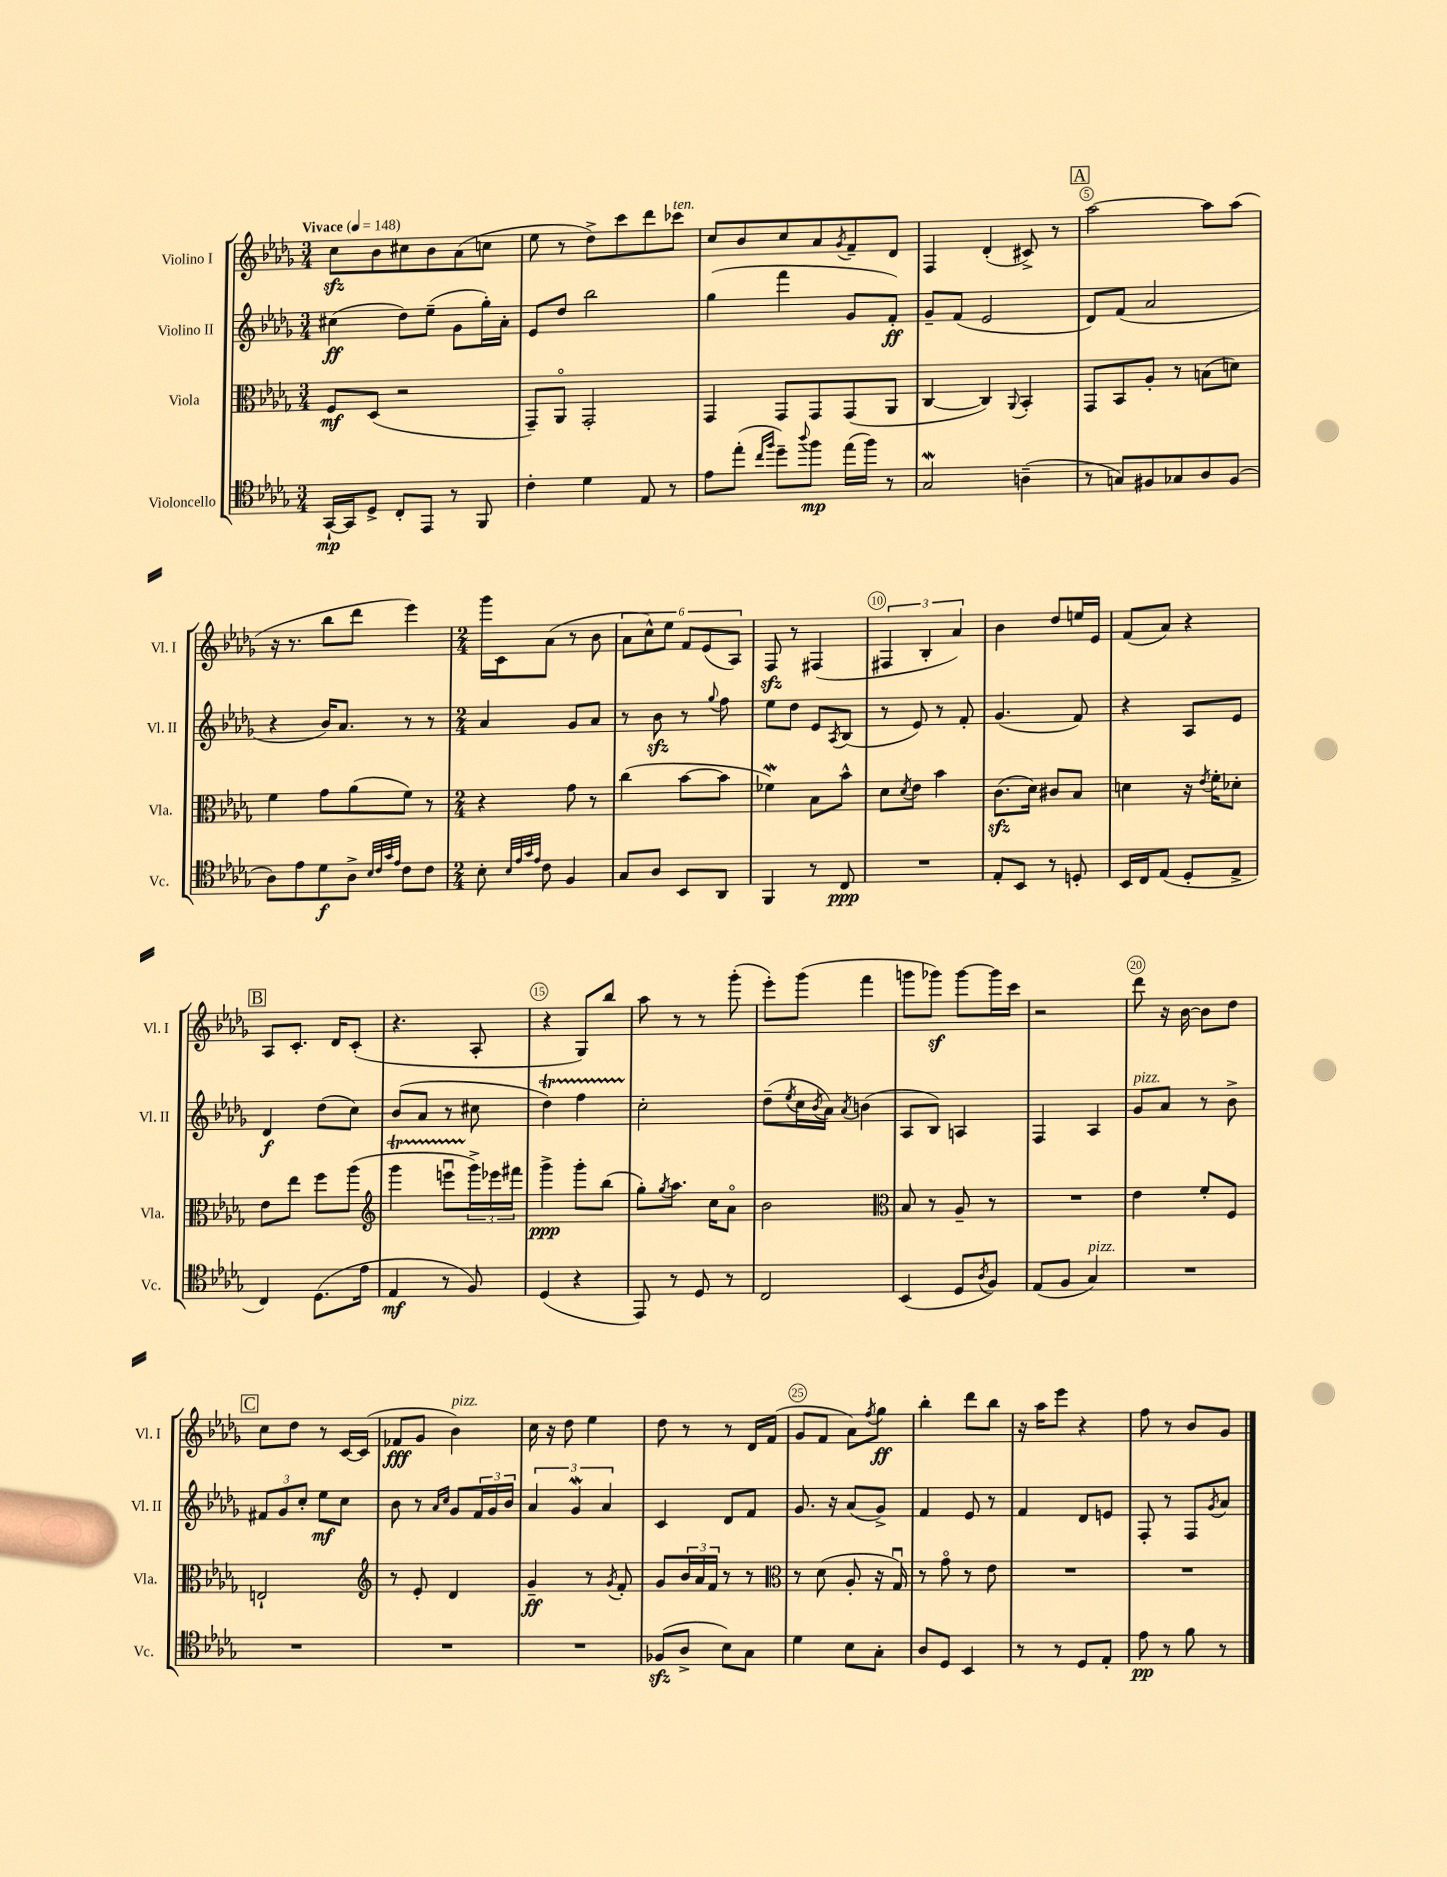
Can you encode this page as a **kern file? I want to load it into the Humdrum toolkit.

**kern	**dynam	**kern	**dynam	**kern	**dynam	**kern	**dynam
*part4	*part4	*part3	*part3	*part2	*part2	*part1	*part1
*staff4	*staff4	*staff3	*staff3	*staff2	*staff2	*staff1	*staff1
*I"Violoncello	*	*I"Viola	*	*I"Violino II	*	*I"Violino I	*
*I'Vc.	*	*I'Vla.	*	*I'Vl. II	*	*I'Vl. I	*
*clefC4	*	*clefC3	*	*clefG2	*	*clefG2	*
*k[b-e-a-d-g-]	*	*k[b-e-a-d-g-]	*	*k[b-e-a-d-g-]	*	*k[b-e-a-d-g-]	*
*M3/4	*	*M3/4	*	*M3/4	*	*M3/4	*
*MM148	*	*MM148	*	*MM148	*	*MM148	*
=1	=1	=1	=1	=1	=1	=1	=1
!	!	!	!	!	!	!LO:TX:a:B:t=Vivace	!
[16GG-`/LL	mp	8F/L	mf	(4cc#X\	ff	8cczz\L	.
16GG-/J]	.	.	.	.	.	.	.
8D-^/J	.	(8D-/J	.	.	.	8b-\	.
8C'/L	.	2r	.	8dd-\L)	.	8cc#X\	.
8EE-/J	.	.	.	(8ee-~\J	.	8b-\	.
8r	.	.	.	8g-\L	.	(8a-\	.
8FF/	.	.	.	16gg-'\L)	.	8ccn\J	.
.	.	.	.	16a-'\JJ	.	.	.
=2	=2	=2	=2	=2	=2	=2	=2
4c'\	.	8GG-~/L)	.	8e-/L	.	8ee-\	.
.	.	8AA-/J	.	8dd-/J	.	8r	.
4d-\	.	2GG-'/	.	2bb-\	.	8dd-^\L)	.
.	.	.	.	.	.	8ccc\	.
8E-/	.	.	.	.	.	8ddd-\	.
!	!	!	!	!	!	!LO:TX:a:i:t=ten.	!
8r	.	.	.	.	.	8ccc-X\J	.
=3	=3	=3	=3	=3	=3	=3	=3
8e-\L	.	4GG-/	.	(4gg-\	.	8cc/L	.
(8ee-'\J	.	.	.	.	.	8b-/	.
16qqcc/LL	.	.	.	.	.	.	.
16qqff/JJ	.	.	.	.	.	.	.
8dd-~\L)	.	8GG-/L	.	4fff\	.	8cc/	.
8qqaa-/	.	.	.	.	.	.	.
8ff\J	mp	8GG-/	.	.	.	8a-/	.
.	.	.	.	.	.	8qg-/	.
(16ee-\LL	.	(8GG-/	.	8g-/L	.	8f~/	.
16ff\JJ)	.	.	.	.	.	.	.
8r	.	8AA-/J	.	8f'/J)	ff	8d-/J	.
=4	=4	=4	=4	=4	=4	=4	=4
2G-w/	.	[4C/	.	8g-~/L	.	4F/	.
.	.	.	.	(8f/J	.	.	.
.	.	4C/])	.	2e-/	.	(4d-'/	.
.	.	8qqAA-/	.	.	.	.	.
(4An~\	.	4BB-'/	.	.	.	8c#X^/)	.
.	.	.	.	.	.	8r	.
!!LO:REH:place=s1:t=A
=5	=5	=5	=5	=5	=5	=5	=5
8r	.	8GG-/L	.	8d-/L)	.	[2aa-\	.
8Gn/L)	.	8BB-/	.	(8f/J	.	.	.
8F#X/	.	8A-'/J	.	2a-/	.	.	.
8G-X/	.	8r	.	.	.	.	.
8A-/	.	(8Bn\L	.	.	.	8aa-\L]	.
(8F#/J	.	8dn\J)	.	.	.	(8aa-\J	.
!!LO:LB:g=z
=6	=6	=6	=6	=6	=6	=6	=6
8A-\L)	.	4f\	.	4r	.	16r	.
.	.	.	.	.	.	8.r	.
8e-\	.	.	.	.	.	.	.
8d-\	f	8g-\L	.	16b-/KL)	.	8bb-\L	.
.	.	.	.	8.a-/J	.	.	.
8A-^\J	.	(8a-\	.	.	.	8ddd-\J	.
32qqB-/LLL	.	.	.	.	.	.	.
32qqc/	.	.	.	.	.	.	.
32qqg-/	.	.	.	.	.	.	.
32qqe-/JJJ	.	.	.	.	.	.	.
8c\L	.	8f\J)	.	8r	.	4eee-\)	.
8c\J	.	8r	.	8r	.	.	.
=7	=7	=7	=7	=7	=7	=7	=7
*M2/4	*	*M2/4	*	*M2/4	*	*M2/4	*
8B-'\	.	4r	.	4a-/	.	16ggg-\LL	.
.	.	.	.	.	.	16c\J	.
32qqB-/LLL	.	.	.	.	.	.	.
32qqe-/	.	.	.	.	.	.	.
32qqg-/	.	.	.	.	.	.	.
32qqe-/JJJ	.	.	.	.	.	.	.
8c\	.	.	.	.	.	(8a-\J	.
4F/	.	8g-\	.	8g-/L	.	8r	.
.	.	8r	.	8a-/J	.	8b-\	.
=8	=8	=8	=8	=8	=8	=8	=8
8G-/L	.	(4cc\	.	8r	.	12a-\L	.
.	.	.	.	.	.	12cc^^\)	.
8A-/J	.	.	.	8b-zz\	.	.	.
.	.	.	.	.	.	12ee-\J	.
8BB-/L	.	[8b-\L	.	8r	.	12f/L	.
.	.	.	.	.	.	(12e-/	.
.	.	.	.	8qqgg-/	.	.	.
8AA-/J	.	8b-\J]	.	8ff\	.	.	.
.	.	.	.	.	.	12A-/J)	.
=9	=9	=9	=9	=9	=9	=9	=9
4FF/	.	4f-Xw\)	.	8ee-\L	.	8Fzz/	.
.	.	.	.	8dd-\J	.	8r	.
8r	.	8B-\L	.	8e-/L	.	(4F#X/	.
.	.	.	.	8qA-/	.	.	.
8C/	ppp	8b-^^\J	.	(8B-/J	.	.	.
=10	=10	=10	=10	=10	=10	=10	=10
2r	.	8d-\L	.	8r	.	6F#X/	.
.	.	8qd-/	.	.	.	.	.
.	.	8e-\J	.	8e-/)	.	.	.
.	.	.	.	.	.	6B-'/	.
.	.	4b-\	.	8r	.	.	.
.	.	.	.	.	.	6a-/)	.
.	.	.	.	8f'/	.	.	.
=11	=11	=11	=11	=11	=11	=11	=11
8E-'/L	.	(8.czz\L	.	(4.g-/	.	4b-\	.
8BB-/J	.	.	.	.	.	.	.
.	.	16d-\Jk)	.	.	.	.	.
8r	.	8c#X/L	.	.	.	8dd-/L	.
8Dn'/	.	8B-/J	.	8f/)	.	16een/L	.
.	.	.	.	.	.	16e-/JJ	.
=12	=12	=12	=12	=12	=12	=12	=12
16BB-/LL	.	4dn\	.	4r	.	(8f/L	.
16C/J	.	.	.	.	.	.	.
(8E-/J	.	.	.	.	.	8a-/J)	.
8D-'/L	.	16r	.	8A-/L	.	4r	.
.	.	8qe-/	.	.	.	.	.
.	.	16f'\KL	.	.	.	.	.
8E-^/J	.	8d-X'\J	.	8e-/J	.	.	.
!!LO:LB:g=z
!!LO:REH:place=s1:t=B
=13	=13	=13	=13	=13	=13	=13	=13
4C/)	.	8e-\L	.	4d-/	f	8A-/L	.
.	.	8ee-\J	.	.	.	8.c'/J	.
(8.D-\L	.	8ff\L	.	(8dd-\L	.	.	.
.	.	.	.	.	.	16d-/KL	.
.	.	(8aa-\J	.	8cc\J)	.	(8c'/J	.
16e-\Jk	.	.	.	.	.	.	.
=14	=14	=14	=14	=14	=14	=14	=14
*	*	*clefG2	*	*	*	*	*
4E-/	mf	4ggg-T\	.	(8b-/L	.	4.r	.
.	.	.	.	8a-/J	.	.	.
8r	.	8eeenTTTu\L	.	8r	.	.	.
8F/)	.	24ggg-^\L)	.	8cc#X\	.	8A-'/	.
.	.	24eee-X\	.	.	.	.	.
.	.	24fff#X\JJ	.	.	.	.	.
=15	=15	=15	=15	=15	=15	=15	=15
(4D-/	.	4ggg-^\	ppp	4dd-T\)	.	4r	.
4r	.	8ggg-'\L	.	4ffTTT\	.	8G-/L)	.
.	.	(8bb-\J	.	.	.	8bb-/J	.
=16	=16	=16	=16	=16	=16	=16	=16
8EE-/)	.	8gg-'\L)	.	2cc'\	.	8aa-\	.
.	.	8qgg-/	.	.	.	.	.
8r	.	8.aa-\J	.	.	.	8r	.
8D-/	.	.	.	.	.	8r	.
.	.	16cc\KL	.	.	.	.	.
8r	.	8a-\J	.	.	.	(8ggg-'\	.
=17	=17	=17	=17	=17	=17	=17	=17
2C/	.	2b-\	.	(8dd-~\L	.	8eee-'\L)	.
.	.	.	.	8qee-/	.	.	.
.	.	.	.	16cc\L	.	(8ggg-\J	.
.	.	.	.	8qb-/	.	.	.
.	.	.	.	16a-\JJ)	.	.	.
.	.	.	.	8qa-/	.	.	.
.	.	.	.	(4bn\	.	4fff\	.
=18	=18	=18	=18	=18	=18	=18	=18
*	*	*clefC3	*	*	*	*	*
(4BB-/	.	8B-/	.	8A-/L	.	8gggn\L	.
.	.	8r	.	8B-/J)	.	8ggg-Xz\J)	.
8D-/L	.	8A-~/	.	4An/	.	[8ggg-\L	.
8qA-/	.	.	.	.	.	.	.
8F/J)	.	8r	.	.	.	16ggg-\L]	.
.	.	.	.	.	.	16ccc\JJ	.
=19	=19	=19	=19	=19	=19	=19	=19
(8E-/L	.	2r	.	4F/	.	2r	.
8F/J	.	.	.	.	.	.	.
!LO:TX:a:i:t=pizz.	!	!	!	!	!	!	!
4G-/)	.	.	.	4A-/	.	.	.
=20	=20	=20	=20	=20	=20	=20	=20
!	!	!	!	!LO:TX:a:i:t=pizz.	!	!	!
2r	.	4e-\	.	8g-/L	.	8ddd-\	.
.	.	.	.	8a-/J	.	16r	.
.	.	.	.	.	.	[16b-\	.
.	.	8f'/L	.	8r	.	8b-\L]	.
.	.	8F/J	.	8b-^\	.	8dd-\J	.
!!LO:LB:g=z
!!LO:REH:place=s1:t=C
=21	=21	=21	=21	=21	=21	=21	=21
2r	.	2En`/	.	12f#X/L	.	8cc\L	.
.	.	.	.	12g-/	.	.	.
.	.	.	.	.	.	8dd-\J	.
.	.	.	.	12cc'/J	.	.	.
.	.	.	.	8ee-\L	mf	8r	.
.	.	.	.	8cc\J	.	[16c/LL	.
.	.	.	.	.	.	(16c/JJ]	.
=22	=22	=22	=22	=22	=22	=22	=22
*	*	*clefG2	*	*	*	*	*
2r	.	8r	.	8b-\	.	8f-X/L	fff
.	.	8e-'/	.	8r	.	8g-/J	.
.	.	.	.	16qqa-/LL	.	.	.
.	.	.	.	16qqcc/JJ	.	.	.
!	!	!	!	!	!	!LO:TX:a:i:t=pizz.	!
.	.	4d-/	.	8g-/L	.	4b-\)	.
.	.	.	.	24f/L	.	.	.
.	.	.	.	24g-/	.	.	.
.	.	.	.	24b-/JJ	.	.	.
=23	=23	=23	=23	=23	=23	=23	=23
2r	.	4g-~/	ff	6a-/	.	16cc\	.
.	.	.	.	.	.	16r	.
.	.	.	.	.	.	8dd-\	.
.	.	.	.	6g-w/	.	.	.
.	.	8r	.	.	.	4ee-\	.
.	.	.	.	6a-/	.	.	.
.	.	8qg-/	.	.	.	.	.
.	.	8f'/	.	.	.	.	.
=24	=24	=24	=24	=24	=24	=24	=24
(8F-Xzz/L	.	8g-/L	.	4c/	.	8dd-\	.
8A-^/J	.	24b-/L	.	.	.	8r	.
.	.	24a-/	.	.	.	.	.
.	.	24f/JJ	.	.	.	.	.
8B-\L)	.	8r	.	8d-/L	.	8r	.
8G-\J	.	8r	.	8f/J	.	16d-/LL	.
.	.	.	.	.	.	(16f/JJ	.
=25	=25	=25	=25	=25	=25	=25	=25
*	*	*clefC3	*	*	*	*	*
4d-\	.	8r	.	8.g-/	.	8g-/L	.
.	.	(8d-\	.	.	.	8f/J	.
.	.	.	.	16r	.	.	.
8B-\L	.	8A-'/	.	(8a-/L	.	8a-\L)	.
.	.	.	.	.	.	8qff/	.
8G-'\J	.	16r	.	8g-^/J)	.	8gg-\J	ff
.	.	16G-u/)	.	.	.	.	.
=26	=26	=26	=26	=26	=26	=26	=26
8A-/L	.	8r	.	4f/	.	4bb-'\	.
8D-/J	.	8g-\	.	.	.	.	.
4BB-/	.	8r	.	8e-/	.	8ddd-\L	.
.	.	8e-\	.	8r	.	8bb-\J	.
=27	=27	=27	=27	=27	=27	=27	=27
8r	.	2r	.	4f/	.	16r	.
.	.	.	.	.	.	16aa-\KL	.
8r	.	.	.	.	.	8eee-\J	.
8D-/L	.	.	.	8d-/L	.	4r	.
8E-'/J	.	.	.	8en/J	.	.	.
=28	=28	=28	=28	=28	=28	=28	=28
8e-\	pp	2r	.	8F'/	.	8ff\	.
8r	.	.	.	8r	.	8r	.
8f\	.	.	.	8F/L	.	8b-/L	.
.	.	.	.	8qg-/	.	.	.
8r	.	.	.	8a-/J	.	8g-/J	.
==	==	==	==	==	==	==	==
*-	*-	*-	*-	*-	*-	*-	*-
